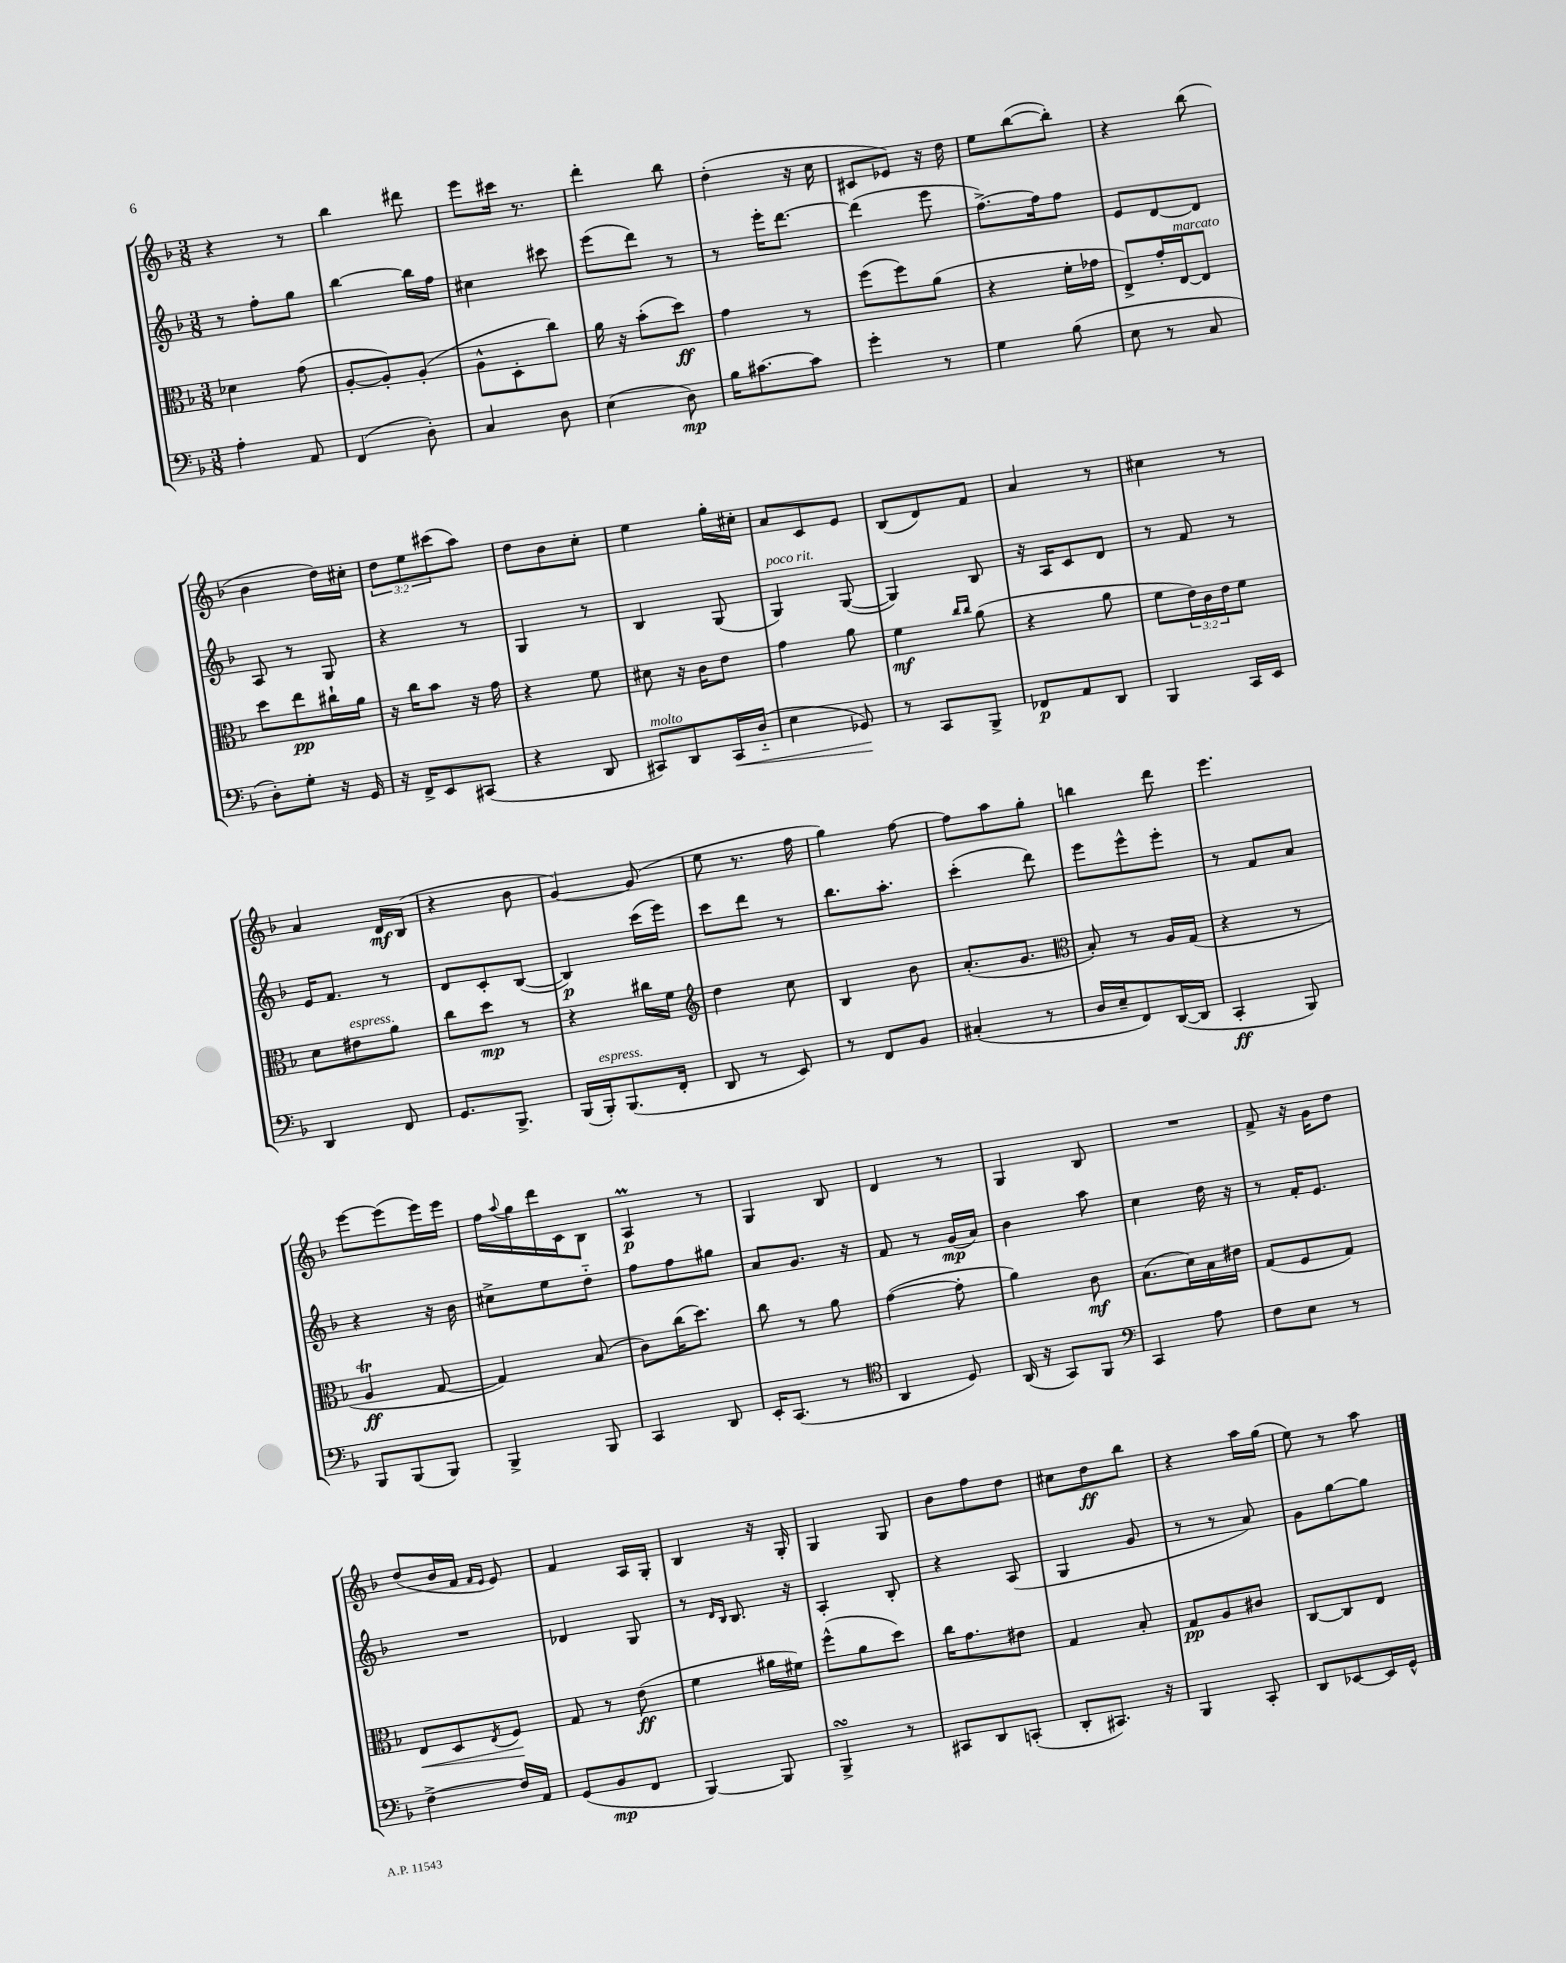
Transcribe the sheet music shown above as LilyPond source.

<<
\new StaffGroup <<
\new Staff = "s0" {
    \clef treble \key f \major \numericTimeSignature \time 3/8 \override Staff.TupletNumber.text = #tuplet-number::calc-fraction-text
    r4 r8 |
    bes''4 dis'''8 |
    e'''8 cis'''16 r8. |
    d'''4-. bes''8 |
    d''4-.( r16 c''16 |
    cis'8 ees'8) r16 d''16 |
    e''8 bes''8~( bes''8-.) |
    r4 bes''8( |
    bes'4 d''16) cis''16-. |
    \tuplet 3/2 { d''8 e''8 cis'''8( } a''8) |
    d''8 bes'8 c''8-. |
    e''4 g''16-. cis''16-. |
    a'8 c'8 e'8 |
    bes8( d'8) f'8 |
    a'4 r8 |
    cis''4 r8 |
    a'4 d'16\mf bes16( |
    r4 bes'8 |
    g'4~) g'8( |
    e''8 r8. f''16 |
    g''4) f''8~ |
    f''8 a''8 g''8-. |
    b''4 d'''8 |
    e'''4. |
    e'''8~ e'''8( e'''16) e'''16 |
    f''16 \appoggiatura { a''8 } g''16 d'''16 c'16 bes8 |
    a4\prall\p r8 |
    g4 bes8 |
    d'4 r8 |
    g4 bes8 |
    R4. |
    f'8-> r16 g'16 d''8 |
    d''8( bes'16 f'16 \grace { f'16 e'16 } e'8) |
    f'4 a16 g16-. |
    bes4 r16 g16-. |
    g4 g8 |
    bes'8 f''8 d''8 |
    cis''8 d''8\ff bes''8 |
    r4 a''16 g''16( |
    e''8) r8 a''8 \bar "|." |
}
\new Staff = "s1" {
    \clef treble \key f \major \numericTimeSignature \time 3/8
    r8 f''8-. g''8 |
    bes''4~ bes''16 f''16 |
    cis''4 cis'''8 |
    e'''8( d'''8) r8 |
    r8 e'''16-. d'''8.~ |
    d'''4( e'''8 |
    f''8.~->) f''16 f''8 |
    e'8 d'8~ d'8 |
    a8 r8 g8 |
    r4 r8 |
    g4 r8 |
    bes4 g8( |
    g4^\markup { \italic "poco rit." }) g8~( |
    g4) bes8 |
    r16 a16 c'8 d'8 |
    r8 f'8 r8 |
    e'16 f'8. r8 |
    d'8 c'8-. bes8~( |
    bes4\p) c'''16( e'''16) |
    c'''8 d'''8 r8 |
    bes''8. a''8.-. |
    c'''4-.( d'''8) |
    e'''8 e'''8-^ e'''8-. |
    r8 f'8 a'8 |
    r4 r16 bes'16 |
    cis''8-> e''8 d''8-_ |
    f''8 f''8 gis''8 |
    a'8 g'8. r16 |
    f'8 r8 g'16\mp( a'16) |
    bes'4 a''8 |
    c''4 d''16 r16 |
    r8 f'16-. e'8. |
    R4. |
    des'4 g8 |
    r8 \grace { d'16 bes16 } bes8. r16 |
    a4-. bes8-. |
    r4 a8( |
    g4 g'8 |
    r8 r8 a'8) |
    g'8 g''8~ g''8 \bar "|." |
}
\new Staff = "s2" {
    \clef alto \key f \major \numericTimeSignature \time 3/8 \override Staff.TupletNumber.text = #tuplet-number::calc-fraction-text
    des'4 g'8( |
    a8~-. a8-.) a8-.( |
    a8-^ d8-. c''8) |
    a'16 r16 bes'8-.( d''8\ff) |
    g'4 r8 |
    f''8( f''8) a'8( |
    r4 f'16-. ges'16 |
    e8->) g'16-. e16~^\markup { \italic "marcato" } e8 |
    d''8 e''8\pp cis''16-! a'16 |
    r16 c''16 bes'8 r16 g'16 |
    r4 f'8 |
    dis'8 r16 c'16 e'8 |
    g'4 a'8 |
    f'4\mf \grace { c''16 c''16 } a'8( |
    r4 a'8 |
    f'8 \tuplet 3/2 { e'16) c'16 e'16 } f'8 |
    d'8 eis'8^\markup { \italic "espress." } a'8 |
    c''8 d''8\mp r8 |
    r4 cis''16 f'16 |
    \clef treble d''4 c''8 |
    bes4 bes'8 |
    a'8.-.( g'8. |
    \clef alto bes8-.) r8 a16 g16( |
    r4 r8 |
    a4\trill\ff g8~ |
    g4) bes8( |
    c'8) c''16( d''8.) |
    c''8 r8 a'8 |
    g'4~( g'8-. |
    a'4) c'8\mf |
    bes8.( d'16) bes16 eis'16 |
    g8( f8 g8) |
    e8\< d8 \acciaccatura { e8 } f8\! |
    g8 r8 e'8\ff( |
    f'4 ais'16 fis'16) |
    f''8-^( a'8 d''8) |
    c''16 g'8. eis'8 |
    g4 bes8-. |
    g8\pp a8 cis'8 |
    c8~ c8 e8 \bar "|." |
}
\new Staff = "s3" {
    \clef bass \key f \major \numericTimeSignature \time 3/8
    a4-. a,8 |
    f,4( d8-.) |
    c4 d8 |
    e4( d8\mp) |
    bes16 cis'8.~ cis'8 |
    g'4-. r8 |
    g4 bes8( |
    e8 r8 c8 |
    d8-.) g8-. r16 g,16 |
    r16 f,16-> e,8 cis,8( |
    r4 d,8 |
    cis,8^\markup { \italic "molto" }) d,8 cis,16\< d16-_( |
    e4 ges,8\!) |
    r8 c,8 bes,,8-> |
    fes,8\p a,8 d,8 |
    bes,,4 c,16 e,16 |
    d,4 f,8 |
    g,8. bes,,8.-> |
    bes,,16( bes,,16-.^\markup { \italic "espress." }) bes,,8.( f,16-. |
    d,8 r8 e,8) |
    r8 f,8 bes,8 |
    cis4-.( r8 |
    d16 e16-- f,8) d,16~( d,16 |
    c,4-.\ff bes,,8) |
    bes,,8 bes,,8( bes,,8) |
    bes,,4-> bes,,8 |
    c,4 d,8 |
    e,16-. c,8.( r8 |
    \clef tenor a,4 d8) |
    a,16( r16 g,8) f,8 |
    \clef bass c,4 a8 |
    f8 e8 r8 |
    f4~-> f16 a,16 |
    g,8( bes,8\mp f,8 |
    bes,,4~) bes,,8 |
    bes,,4->\turn r8 |
    cis,8 d,8 c,8-.( |
    d,8-. cis,8.) r16 |
    bes,,4 c,8-. |
    d,8 ees,8~ ees,16 g,16-^ \bar "|." |
}
>>
>>
\layout { \context { \Score \remove "Bar_number_engraver" } }
